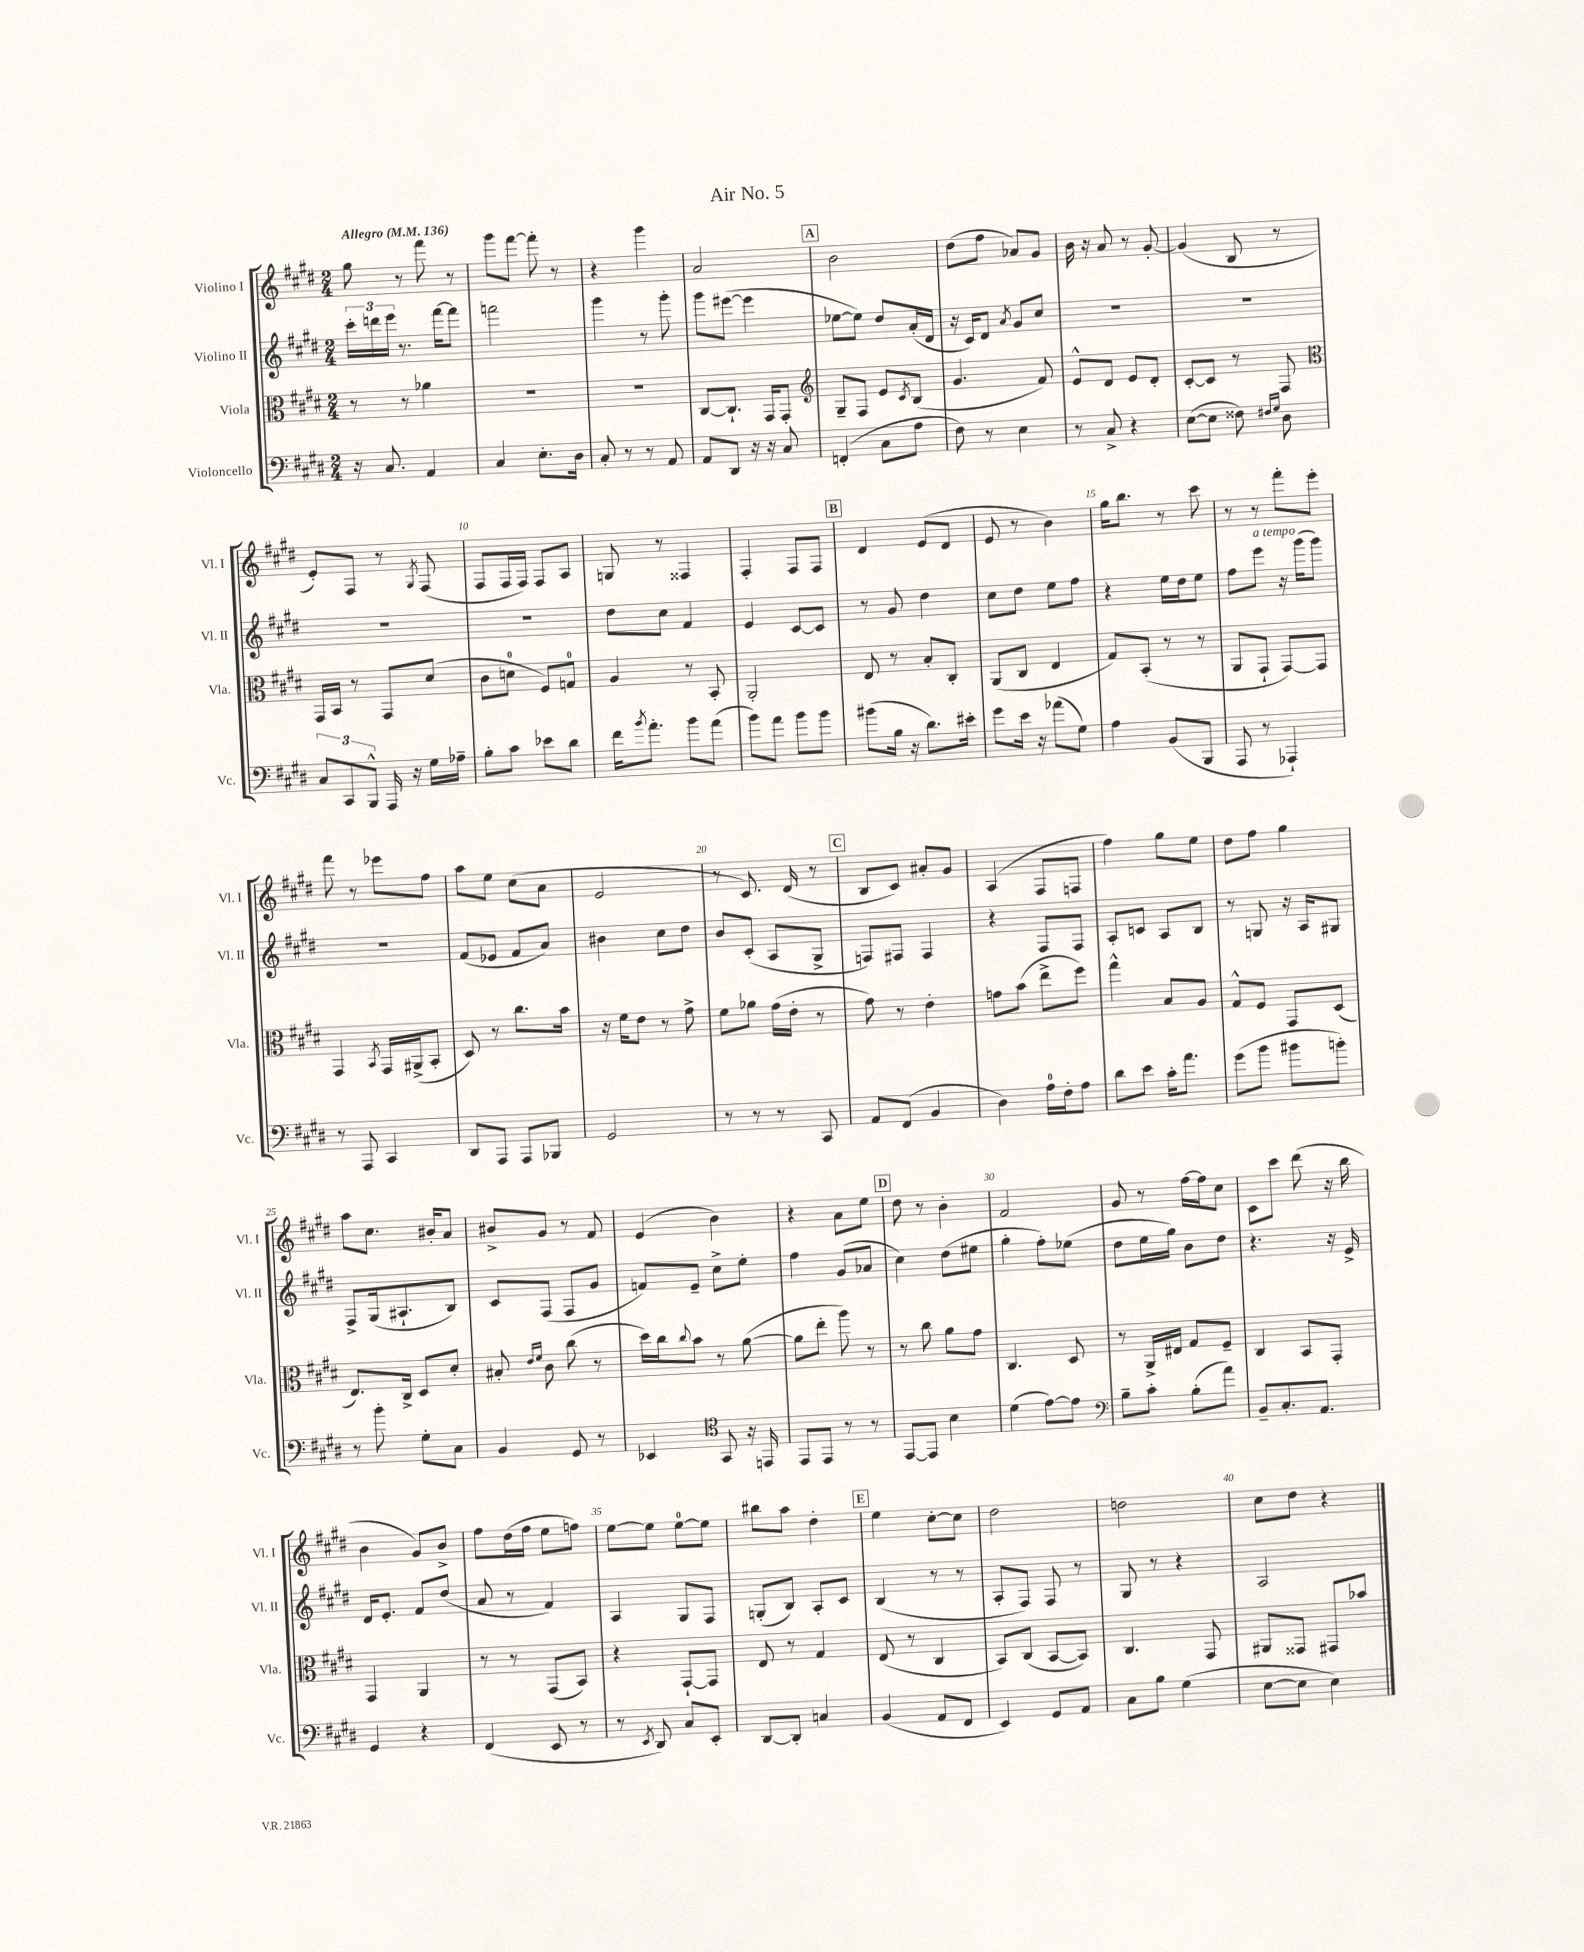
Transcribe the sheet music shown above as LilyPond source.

\header { title = "Air No. 5" }
<<
\new StaffGroup <<
\new Staff = "s0" \with { instrumentName = "Violino I" shortInstrumentName = "Vl. I" } {
    \clef treble \key e \major \numericTimeSignature \time 2/4 \tempo "Allegro" 4 = 136
    gis''8 r8 fis'''8 r8 |
    gis'''8 fis'''8~ fis'''8-. r8 |
    r4 gis'''4 |
    a'2 |
    \mark \markup { \box "A" } b'2 |
    dis''8( fis''8 aes'8) gis'8 |
    b'16 r16 a'8 r8 gis'8~-. |
    gis'4( b8 r8 |
    e'8-.) fis8 r8 \acciaccatura { gis8 } fis8( |
    fis8 fis16 fis16) fis8 a8 |
    g8 r8 fisis4 |
    fis4-. fis8 fis8 |
    \mark \markup { \box "B" } dis'4 e'8( dis'8 |
    e'8 r8 b'4) |
    gis''16 b''8. r8 cis'''8 |
    r8 r8 fis'''8-. e'''8-. |
    fis'''8 r8 ees'''8 fis''8 |
    a''8 e''8 cis''8( a'8 |
    e'2 |
    r8 cis'8.) dis'16( r8 |
    \mark \markup { \box "C" } b8 cis'8) ais'8-. gis'8 |
    a4( fis8 f8 |
    fis''4) gis''8 e''8 |
    dis''8 fis''8 gis''4 |
    a''8 cis''8. bis'16-. a'8 |
    bis'8-> gis'8 r8 fis'8 |
    e'4( b'4) |
    r4 a'8 e''8 |
    \mark \markup { \box "D" } dis''8 r8 b'4-. |
    fis'2 |
    gis'8 r8 fis''16~ fis''16 cis''8 |
    cis'8 cis'''8 dis'''8( r16 b''16 |
    b'4 gis'8) b'8-> |
    fis''8 dis''16( fis''16 e''8 f''8) |
    e''8~ e''8 e''8-0~ e''8 |
    bis''8 a''8 dis''4-. |
    \mark \markup { \box "E" } e''4 cis''8~-. cis''8 |
    dis''2 |
    d''2 |
    cis''8 dis''8 r4 \bar "|." |
}
\new Staff = "s1" \with { instrumentName = "Violino II" shortInstrumentName = "Vl. II" } {
    \clef treble \key e \major \numericTimeSignature \time 2/4
    \tuplet 3/2 { cis'''16-. d'''16 e'''16 } r8. fis'''16~ fis'''8 |
    f'''2 |
    gis'''4 r8 gis'''8-. |
    gis'''8 eis'''8~( eis'''4 |
    \mark \markup { \box "A" } ees''8~ ees''8) dis''8 a'16-.( dis'16 |
    r16 cis'16) dis'8 \acciaccatura { a'8 } gis'8 cis''8 |
    R2 |
    R2 |
    R2 |
    R2 |
    dis''8 cis''8 fis'4 |
    e'4 cis'8~ cis'8 |
    \mark \markup { \box "B" } r8 gis'8 dis''4 |
    cis''8 dis''8 e''8 fis''8 |
    r4 e''16 dis''16 e''8 |
    fis''8 e'''8^\markup { \italic "a tempo" } r16 gis'''16( gis'''8) |
    r2 |
    fis'8( ees'8 fis'8 a'8) |
    bis'4 cis''8 dis''8 |
    b'8 cis'8-.( a8 gis8-> |
    \mark \markup { \box "C" } f8) fis8 fis4 |
    r4 fis8 fis8 |
    a8-. c'8 a8 b8 |
    r8 g8 r16 a16 gis8 |
    fis8-> gis16( ais8.-! b8) |
    cis'8 fis8( fis8 gis'8 |
    f'8) e'8-- cis''8-> e''8-. |
    fis''4 gis'8( aes'8 |
    \mark \markup { \box "D" } cis''4) dis''8( eis''8 |
    gis''4-. fis''8-.) ees''8( |
    dis''8 e''16 gis''16) b'8 dis''8 |
    r4. r16 e'16-> |
    dis'16 e'8.-. fis'8 dis''8( |
    a'8 r8 fis'4) |
    a4 gis8 fis8 |
    g8-.( b8) a8-. cis'8 |
    \mark \markup { \box "E" } b4( r8 r8 |
    a8-. fis8) fis8 r8 |
    gis8 r8 r4 |
    a2 \bar "|." |
}
\new Staff = "s2" \with { instrumentName = "Viola" shortInstrumentName = "Vla." } {
    \clef alto \key e \major \numericTimeSignature \time 2/4
    r8 r8 aes'4 |
    R2 |
    R2 |
    cis8~ cis8.-! gis,16 gis,8-. |
    \mark \markup { \box "A" } \clef treble gis8-- fis8 e'8 \acciaccatura { cis'8 } b8( |
    gis'4. fis'8) |
    e'8-^ dis'8 e'8 dis'8-. |
    cis'8~-. cis'8 r8 fis8 |
    \clef alto gis,16 b,16 r8 gis,8 dis'8( |
    cis'8 d'8-0 fis8) g8-0 |
    a4 r8 b,8-. |
    a,2-. |
    \mark \markup { \box "B" } e8 r8 b8-. cis8-. |
    a,8( cis8 e4 |
    gis8) b,8-.( r8 r8 |
    a,8 gis,8-! gis,8~) gis,8 |
    gis,4 \acciaccatura { b,8 } gis,16 ais,16->( b,8-. |
    dis8) r8 cis''8. b'16 |
    r16 fis'16 e'8 r8 gis'8-> |
    fis'8 aes'8 gis'16( e'16-. r8 |
    \mark \markup { \box "C" } gis'8) r8 e'4-. |
    g'8 b'8( e''8-> fis''8) |
    gis''4-^ b8 a8 |
    gis8-^ fis8 gis,8 dis8( |
    e8.) cis16-> dis8 dis'8-. |
    bis8-. \grace { e'16 fis'16 } cis'8 cis''8( r8 |
    dis''16) cis''16 \appoggiatura { cis''8 } b'8 r8 a'8~( |
    a'8 e''8-. a''8) r8 |
    \mark \markup { \box "D" } r8 cis''8 a'8 gis'8 |
    cis4. dis8 |
    r8 a,16-> eis16 gis8 fis8-- |
    cis4 b,8 gis,8-. |
    gis,4 a,4 |
    r8 r8 gis,8( b,8) |
    r4 gis,8~-! gis,8 |
    e8 r8 gis4 |
    \mark \markup { \box "E" } e8( r8 cis4 |
    b,8) cis8( b,8~ b,8) |
    cis4. gis,8 |
    ais,8 gisis,8 gis,8 bes'8 \bar "|." |
}
\new Staff = "s3" \with { instrumentName = "Violoncello" shortInstrumentName = "Vc." } {
    \clef bass \key e \major \numericTimeSignature \time 2/4
    r16 cis8. a,4 |
    cis4 e8.-. dis16 |
    cis8-. r8 r8 a,8 |
    a,8 dis,8 r16 r16 cis8 |
    \mark \markup { \box "A" } f,4-.( cis8 a8 |
    fis8) r8 e4 |
    r8 cis8-> r4 |
    e8~( e8 fisis8) \grace { fis16 gis16 } dis8 |
    \tuplet 3/2 { cis8 cis,8 b,,8-^ } a,,16 r16 gis16 aes16-- |
    b8-. cis'8 ees'8 dis'8 |
    fis'16 \acciaccatura { b'8 } a'8.-. b'8 a'8( |
    b'8) a'8 b'8 b'8 |
    \mark \markup { \box "B" } bis'8( b16 r16 dis'8.) eis'16-. |
    gis'8 e'16 r16 aes'8( gis8) |
    a4 b,8( b,,8 |
    a,,8 r8 aes,,4-!) |
    r8 a,,8 cis,4 |
    dis,8 a,,8 a,,8 bes,,8 |
    gis,2 |
    r8 r8 r8 cis,8 |
    \mark \markup { \box "C" } a,8 fis,8( b,4 |
    dis4) a16-0 fis16-. a8 |
    dis'8 e'8 cis'16-. a'8. |
    gis'8( b'8 bis'8 b'8-.) |
    r8 b'8-. gis8-. cis8 |
    b,4 gis,8 r8 |
    ees,4 \clef tenor gis,8 r16 e,16 |
    e,8 e,8 r8 r8 |
    \mark \markup { \box "D" } e,8~ e,8 b4 |
    dis'4( e'8~) e'8 |
    \clef bass b8-- cis'8-. b8-.( a'8) |
    b,8-- cis8.-. a,8. |
    gis,4 r4 |
    fis,4( e,8 r8 |
    r8 \acciaccatura { e,8 } dis,8) cis8 e,8-. |
    dis,8~ dis,8-. c4 |
    \mark \markup { \box "E" } b,4( a,8 fis,8 |
    e,4) gis,8 a,8 |
    cis8 b8 gis4( |
    e8~ e8 e4) \bar "|." |
}
>>
>>
\layout { \context { \Score \override BarNumber.break-visibility = ##(#f #t #t) barNumberVisibility = #(every-nth-bar-number-visible 5) } }
